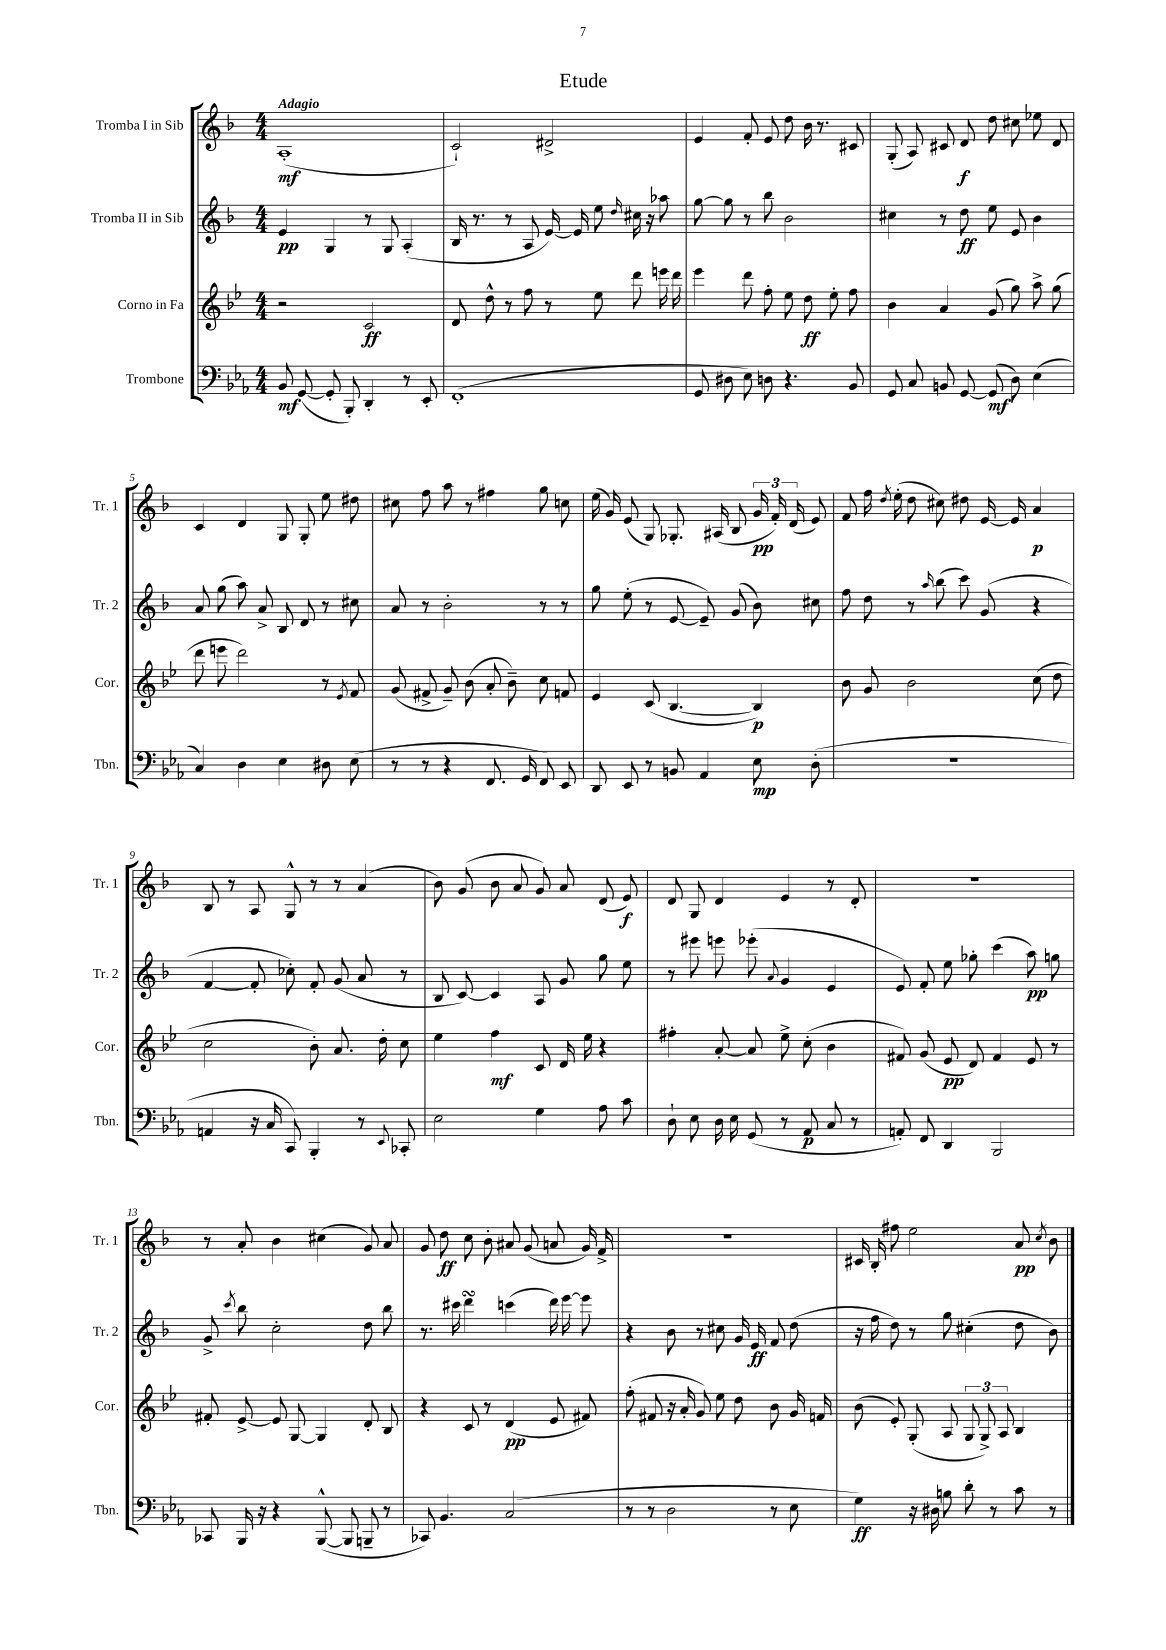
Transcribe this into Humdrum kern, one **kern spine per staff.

**kern	**dynam	**kern	**dynam	**kern	**dynam	**kern	**dynam
*part4	*part4	*part3	*part3	*part2	*part2	*part1	*part1
*staff4	*staff4	*staff3	*staff3	*staff2	*staff2	*staff1	*staff1
*I"Trombone	*	*I"Corno in Fa	*	*I"Tromba II in Sib	*	*I"Tromba I in Sib	*
*I'Tbn.	*	*I'Cor.	*	*I'Tr. 2	*	*I'Tr. 1	*
*clefF4	*	*clefG2	*	*clefG2	*	*clefG2	*
*k[b-e-a-]	*	*k[b-e-]	*	*k[b-]	*	*k[b-]	*
*M4/4	*	*M4/4	*	*M4/4	*	*M4/4	*
=1	=1	=1	=1	=1	=1	=1	=1
!	!	!	!	!	!	!LO:TX:a:B:t=Adagio	!
8BB-/	mf	2r	.	4e/	pp	(1A'	mf
([8GG/	.	.	.	.	.	.	.
8GG'/]	.	.	.	4G/	.	.	.
8BBB-'/)	.	.	.	.	.	.	.
4DD'/	.	2c/	ff	8r	.	.	.
.	.	.	.	8G/	.	.	.
8r	.	.	.	(4A'/	.	.	.
8EE-'/	.	.	.	.	.	.	.
=2	=2	=2	=2	=2	=2	=2	=2
(1FF'	.	8d/	.	16B-/	.	2c`/)	.
.	.	.	.	8.r	.	.	.
.	.	8dd^^\	.	.	.	.	.
.	.	8r	.	8r	.	.	.
.	.	8ff\	.	8A/	.	.	.
.	.	8r	.	[16e/)	.	2d#X^/	.
.	.	.	.	16e/]	.	.	.
.	.	8ee-\	.	8ee\	.	.	.
.	.	.	.	16qqdd/	.	.	.
.	.	8ddd\	.	16cc#X\	.	.	.
.	.	.	.	16r	.	.	.
.	.	16eeen\	.	8aa-X\	.	.	.
.	.	16ddd\	.	.	.	.	.
=3	=3	=3	=3	=3	=3	=3	=3
8GG/	.	4eee-\	.	[8gg\	.	4e/	.
8D#X\	.	.	.	8gg\]	.	.	.
8E-\)	.	8ddd\	.	8r	.	8f'/	.
8Dn\	.	8ff'\	.	8bb-\	.	8e/	.
4.r	.	8ee-\	.	2b-\	.	8dd\	.
.	.	8dd\	ff	.	.	16b-\	.
.	.	.	.	.	.	8.r	.
.	.	8ee-'\	.	.	.	.	.
8BB-/	.	8ff\	.	.	.	8c#X/	.
=4	=4	=4	=4	=4	=4	=4	=4
8GG/	.	4b-\	.	4cc#X\	.	(8G'/	.
8C/	.	.	.	.	.	8A/)	.
8BBn/	.	4a/	.	8r	.	8c#X/	.
[8GG/	.	.	.	8dd\	ff	8d/	f
(8GG/]	mf	(8g/	.	8ee\	.	8dd\	.
8D\)	.	8gg\)	.	8e/	.	8cc#X\	.
(4E-\	.	8aa^\	.	4b-\	.	8ee-X\	.
.	.	(8gg\	.	.	.	8d/	.
!!LO:LB:g=z
=5	=5	=5	=5	=5	=5	=5	=5
4C/)	.	8ddd\	.	8a/	.	4c/	.
.	.	8eeen\	.	(8gg\	.	.	.
4D\	.	2ddd\)	.	8aa\)	.	4d/	.
.	.	.	.	8a^/	.	.	.
4E-\	.	.	.	8B-/	.	8G/	.
.	.	.	.	8d/	.	8G'/	.
8D#X\	.	8r	.	8r	.	8ee\	.
.	.	8qe-/	.	.	.	.	.
(8E-\	.	8f/	.	8cc#X\	.	8dd#X\	.
=6	=6	=6	=6	=6	=6	=6	=6
8r	.	(8g/	.	8a/	.	8cc#X\	.
8r	.	8f#X^/	.	8r	.	8ff\	.
4r	.	8g~/)	.	2b-'\	.	8aa\	.
.	.	(8b-\	.	.	.	8r	.
8.FF/	.	8a'/	.	.	.	4ff#X\	.
.	.	8b-~\)	.	.	.	.	.
16GG/	.	.	.	.	.	.	.
8FF/)	.	8cc\	.	8r	.	8gg\	.
8EE-/	.	8fn/	.	8r	.	8ccn\	.
=7	=7	=7	=7	=7	=7	=7	=7
8DD/	.	4e-/	.	8gg\	.	(16ee\	.
.	.	.	.	.	.	16g/)	.
8EE-/	.	.	.	(8ee'\	.	(8e/	.
8r	.	(8c/	.	8r	.	8G/)	.
8BBn/	.	[4.B-/	.	[8e/	.	8.G-X'/	.
4AA-/	.	.	.	8e~/])	.	.	.
.	.	.	.	.	.	(16A#X/	.
.	.	.	.	(8g/	.	8B-/	.
8E-\	mp	4B-/])	p	8b-\)	.	24g/	pp
.	.	.	.	.	.	24f'/)	.
.	.	.	.	.	.	(24d/	.
(8D'\	.	.	.	8cc#X\	.	8e/)	.
=8	=8	=8	=8	=8	=8	=8	=8
1r	.	8b-\	.	8ff\	.	8f/	.
.	.	8g/	.	8dd\	.	16ff\	.
.	.	.	.	.	.	8qdd/	.
.	.	.	.	.	.	(16ee'\	.
.	.	2b-\	.	8r	.	8dd\	.
.	.	.	.	16qqaa/	.	.	.
.	.	.	.	(8bb-\	.	8cc#X\)	.
.	.	.	.	8ccc\)	.	8dd#X\	.
.	.	.	.	(8g/	.	[16e/	.
.	.	.	.	.	.	16e/]	.
.	.	(8cc\	.	4r	.	4a/	p
.	.	8dd\	.	.	.	.	.
!!LO:LB:g=z
=9	=9	=9	=9	=9	=9	=9	=9
4AAn/	.	2cc\	.	[4f/	.	8B-/	.
.	.	.	.	.	.	8r	.
16r	.	.	.	8f'/]	.	8A/	.
16C/	.	.	.	.	.	.	.
8CC/)	.	.	.	8cc-X'\)	.	8G^^/	.
4BBB-'/	.	8b-'\)	.	8f'/	.	8r	.
.	.	8.a/	.	(8g/	.	8r	.
8r	.	.	.	8a/	.	(4a/	.
.	.	16dd'\	.	.	.	.	.
8qqEE-/	.	.	.	.	.	.	.
8CC-X'/	.	8cc\	.	8r	.	.	.
=10	=10	=10	=10	=10	=10	=10	=10
2E-\	.	4ee-\	.	8B-/	.	8b-\)	.
.	.	.	.	[8c/)	.	(8g/	.
.	.	4ff\	mf	4c/]	.	8b-\	.
.	.	.	.	.	.	8a/	.
4G\	.	8c/	.	8A/	.	8g/)	.
.	.	16d/	.	8g/	.	8a/	.
.	.	16ee-\	.	.	.	.	.
8A-\	.	4r	.	8gg\	.	(8d/	.
8c\	.	.	.	8ee\	.	8e/)	f
=11	=11	=11	=11	=11	=11	=11	=11
8D`\	.	4ff#X'\	.	8r	.	8d/	.
8E-\	.	.	.	8eee#X\	.	8G/	.
16D\	.	[8a'/	.	8eeen\	.	4d/	.
16E-\	.	.	.	.	.	.	.
(8GG/	.	8a/]	.	(8eee-X'\	.	.	.
.	.	.	.	8qqa/	.	.	.
8r	.	8ee-^\	.	4g/	.	4e/	.
8AA-/	p	(8cc'\	.	.	.	.	.
8C/	.	4b-\	.	4e/	.	8r	.
8r	.	.	.	.	.	8d'/	.
=12	=12	=12	=12	=12	=12	=12	=12
8AAn'/)	.	8f#X/)	.	8e/)	.	1r	.
8FF/	.	(8g/	.	8f'/	.	.	.
4DD/	.	8e-/	pp	8ee\	.	.	.
.	.	8d/)	.	8gg-X'\	.	.	.
2BBB-/	.	4f#/	.	(4ccc\	.	.	.
.	.	8e-/	.	8aa\)	pp	.	.
.	.	8r	.	8ggn\	.	.	.
!!LO:LB:g=z
=13	=13	=13	=13	=13	=13	=13	=13
8CC-X/	.	8f#X'/	.	8g^/	.	8r	.
.	.	.	.	8qccc/	.	.	.
16BBB-/	.	[8e-^/	.	8bb-\	.	8a'/	.
16r	.	.	.	.	.	.	.
4r	.	8e-/]	.	2cc'\	.	4b-\	.
.	.	[8G/	.	.	.	.	.
([8BBB-^^/	.	4G/]	.	.	.	(4cc#X\	.
8BBB-/]	.	.	.	.	.	.	.
8BBBn~/	.	8d'/	.	8dd\	.	8g/)	.
8r	.	8B-/	.	8bb-\	.	8a/	.
=14	=14	=14	=14	=14	=14	=14	=14
8CC-X/)	.	4r	.	8.r	.	8g/	.
4.BB-/	.	.	.	.	.	8dd\	ff
.	.	.	.	16ccc#X\	.	.	.
.	.	8c/	.	4dddsSSS\	.	8cc\	.
.	.	8r	.	.	.	8b-'\	.
(2C/	.	(4d/	pp	(4cccn\	.	8a#X/	.
.	.	.	.	.	.	(8g/	.
.	.	8e-/	.	16ddd\)	.	8an/	.
.	.	.	.	[16eee\	.	.	.
.	.	8f#X/)	.	8eee\]	.	16g/)	.
.	.	.	.	.	.	16f^/	.
=15	=15	=15	=15	=15	=15	=15	=15
8r	.	(8ff'\	.	4r	.	1r	.
8r	.	8f#X/	.	.	.	.	.
2D\	.	16r	.	8b-\	.	.	.
.	.	16a'/	.	.	.	.	.
.	.	8g/)	.	8r	.	.	.
.	.	8ee-\	.	8cc#X\	.	.	.
.	.	8dd\	.	16g/	.	.	.
.	.	.	.	16e/	ff	.	.
8r	.	8b-\	.	8f/	.	.	.
8E-\	.	16g/	.	(8dd\	.	.	.
.	.	16fn/	.	.	.	.	.
=16	=16	=16	=16	=16	=16	=16	=16
4G\)	ff	(8b-\	.	16r	.	16c#X/	.
.	.	.	.	16ff\	.	16B-'/	.
.	.	8e-'/)	.	8dd\)	.	8ff#X\	.
16r	.	(8G'/	.	8r	.	2ee\	.
16D#X\	.	.	.	.	.	.	.
8Bn\	.	8A/	.	8gg\	.	.	.
8d'\	.	12G/	.	(4cc#X'\	.	.	.
.	.	12G^/)	.	.	.	.	.
8r	.	.	.	.	.	.	.
.	.	12A/	.	.	.	.	.
8c\	.	4B-/	.	8dd\	.	8a/	pp
.	.	.	.	.	.	8qcc/	.
8r	.	.	.	8b-\)	.	8b-\	.
==	==	==	==	==	==	==	==
*-	*-	*-	*-	*-	*-	*-	*-
